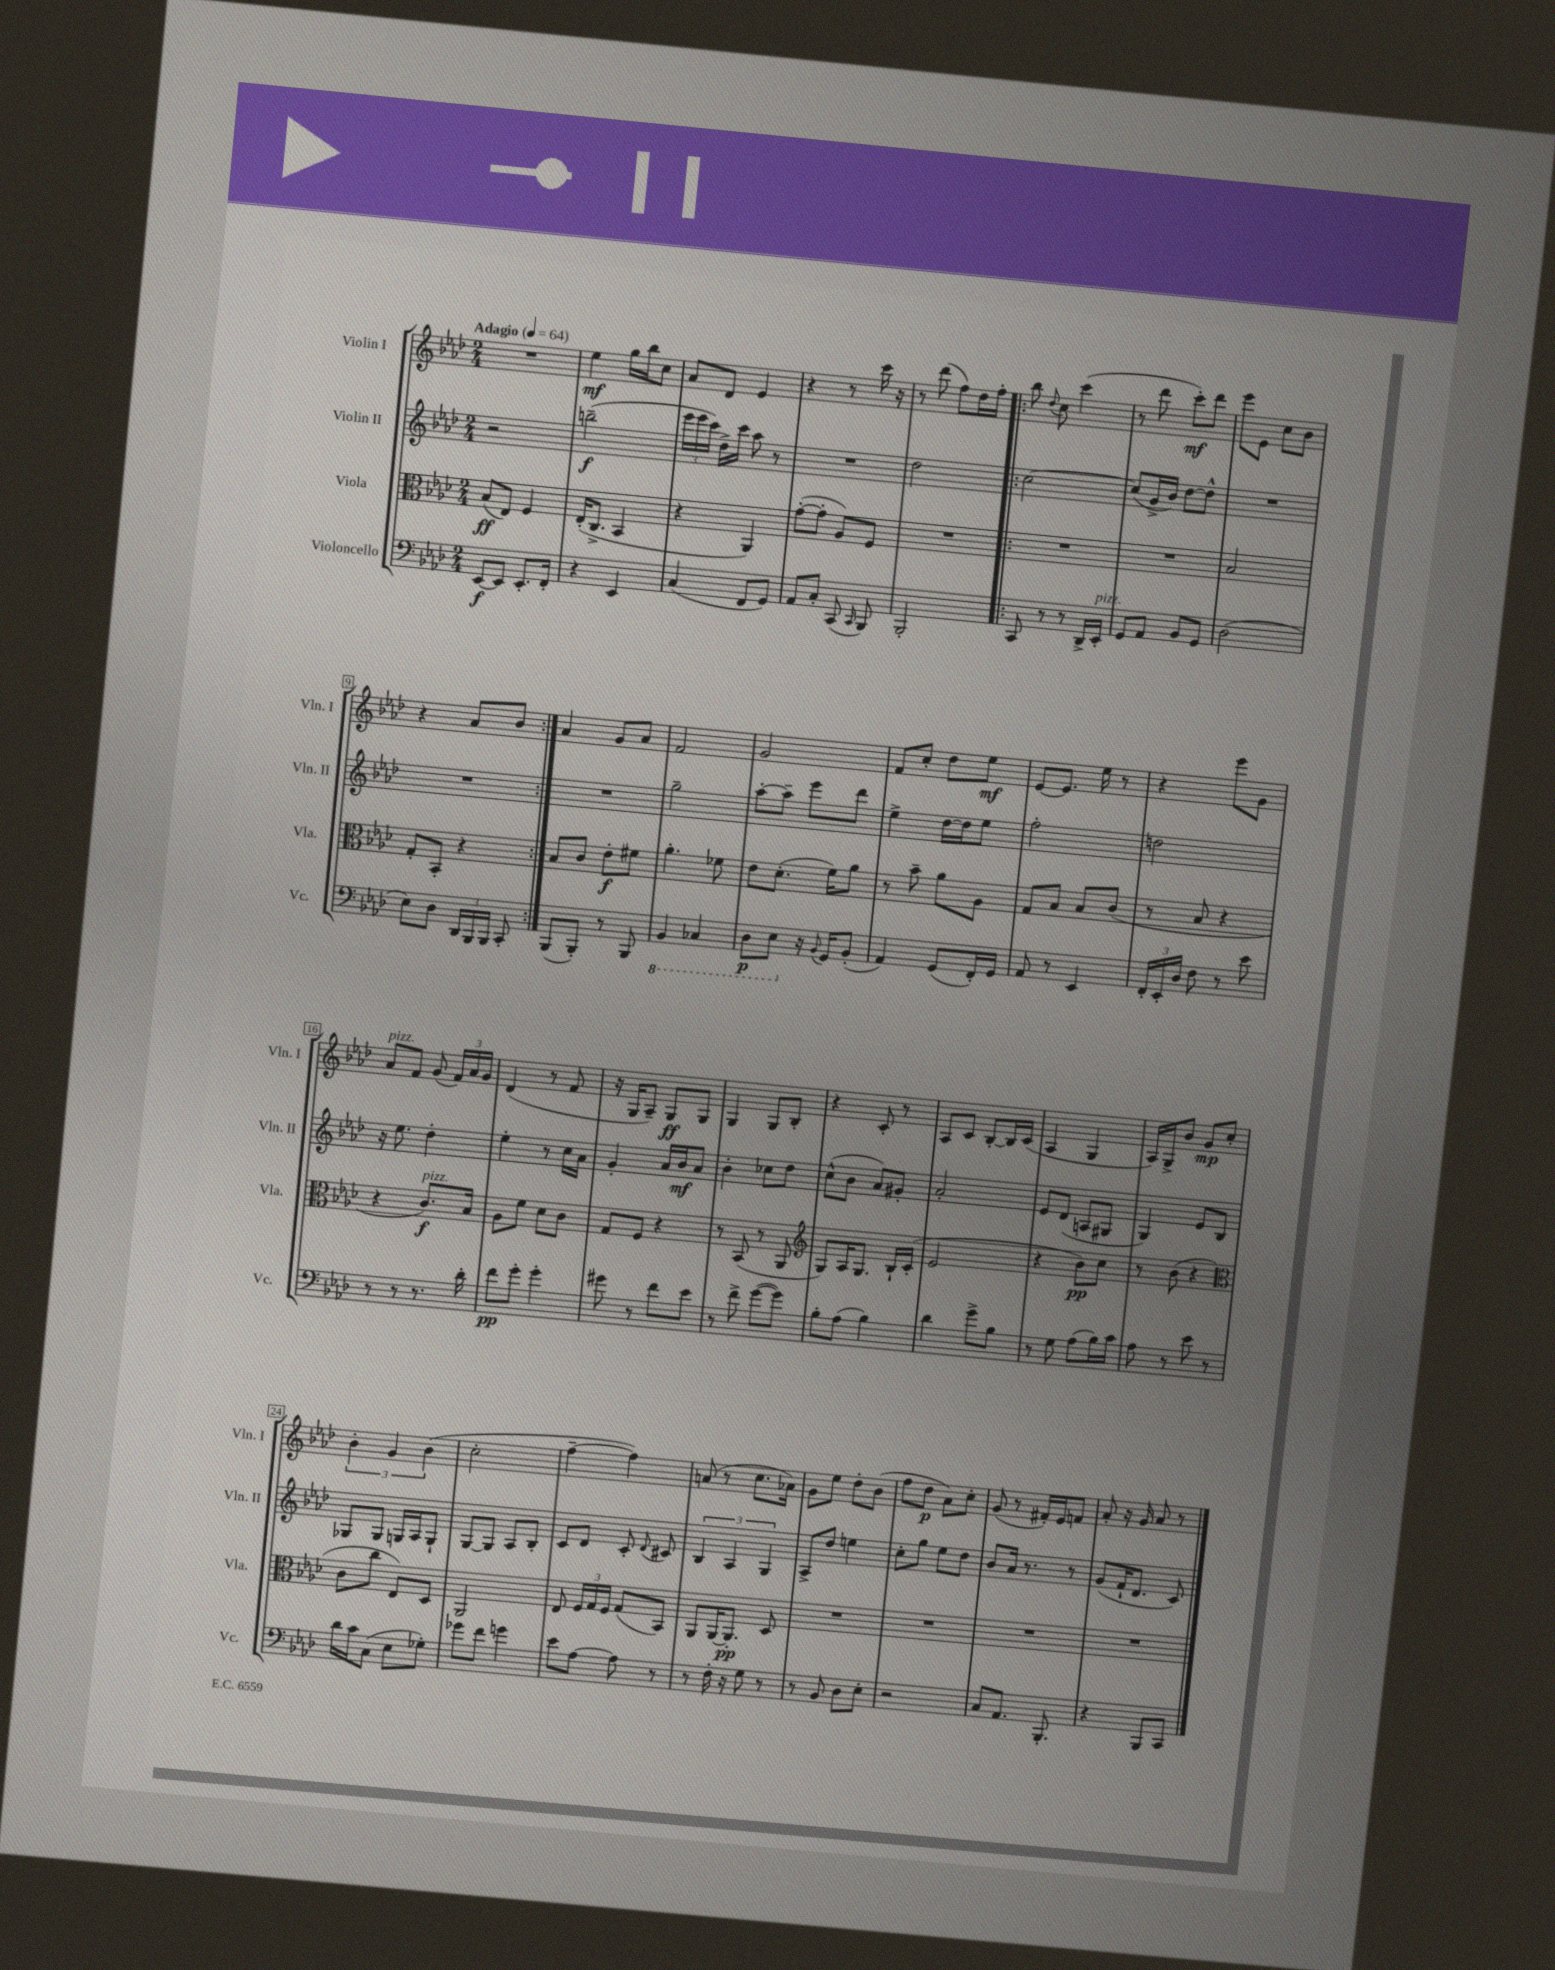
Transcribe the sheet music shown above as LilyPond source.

<<
\new StaffGroup <<
\new Staff = "s0" \with { instrumentName = "Violin I" shortInstrumentName = "Vln. I" } {
    \clef treble \key aes \major \numericTimeSignature \time 2/4 \tempo "Adagio" 4 = 64
    \autoBeamOff R2 |
    ees''4\mf g''16[ bes''16 c''8] |
    aes'8[ des'8] ees'4 |
    r4 r8 c'''16 r16 |
    r8 des'''8( f''8[) des''16 f''16]-. |
    \repeat volta 2 { bes''8 \appoggiatura { des''8 } c''8 c'''4( |
    r8 des'''8 c'''8[-.\mf) des'''8] |
    ees'''8[ ees'8] c''8[ bes'8] |
    r4 aes'8[ bes'8] | }
    aes'4 g'8[ aes'8] |
    f'2 |
    g'2 |
    f'8[ c''8]-. des''8[ ees''8]\mf |
    ees'8[~ ees'8.] ees''16 r8 |
    r4 ees'''8[ g'8] |
    aes'8[^\markup { \italic "pizz." } f'8] g'8( \tuplet 3/2 { f'16[) aes'16 g'16] } |
    des'4( r8 f'8 |
    r16 g16[ aes8]--) g8[\ff g8] |
    g4 g8[ bes8]-. |
    r4 c'8-. r8 |
    aes8[ c'8] bes8[~-. bes16 c'16]( |
    aes4 g4 |
    aes16[) g16-> bes'8] g'8[\mp c''8]-. |
    \tuplet 3/2 { bes'4-. g'4 bes'4( } |
    c''2-. |
    f''4~-- f''4) |
    a'8( r8 c''8.[ aes'16]) |
    g'8[ ees''8] des''8[-. bes'8]( |
    f''8[ des''8]\p aes'8[) c''8]-. |
    g'8( r8 fis'16[-.) ees'16 f'8] |
    aes'8-. r16 g'16 aes'8 r8 \bar "|." |
}
\new Staff = "s1" \with { instrumentName = "Violin II" shortInstrumentName = "Vln. II" } {
    \clef treble \key aes \major \numericTimeSignature \time 2/4
    \autoBeamOff r2 |
    b''2--\f( |
    \tuplet 3/2 { ees'''16[ ees'''16 c'''16]) } des''16[-> c'''16] aes''8 r8 |
    R2 |
    des''2 |
    \repeat volta 2 { c''2~ |
    c''8[( g'16-> bes'16]) des''8[~ des''8]-^ |
    R2 |
    R2 | }
    R2 |
    g''2-- |
    aes''8[~-. aes''8]-- ees'''8[ des'''8] |
    ees''4-> des''16[~ des''16 ees''8] |
    f''2-. |
    d''2 |
    r16 ees''8. des''4-. |
    ees''4-. r8 c''16[ aes'16] |
    g'4-. aes'16[ bes'16\mf aes'8] |
    bes'4-. ces''8[ des''8] |
    c''8[-^( bes'8] aes'8[) gis'8]-. |
    aes'2-. |
    ees'8[ des'8]( a8[ gis8] |
    g4) ees'8[ bes8] |
    ges8[ ges8] g16[ aes16 g8]-! |
    g8[~ g8] aes8[ bes8]-. |
    c'8[ des'8] c'8-. \appoggiatura { des'8 } cis'8 |
    \tuplet 3/2 { bes4 aes4 g4 } |
    aes8[-> des''8] e''4 |
    c''8[-. g''8] ees''8[ des''8] |
    bes'8[ aes'16] r8. r8 |
    g'8[( f'16-! des'8.] c'8) \bar "|." |
}
\new Staff = "s2" \with { instrumentName = "Viola" shortInstrumentName = "Vla." } {
    \clef alto \key aes \major \numericTimeSignature \time 2/4
    \autoBeamOff bes8[\ff( ees8]) f4 |
    ees16[-.( c8.]-> bes,4 |
    r4 aes,4) |
    g'8[~-.( g'8]-. aes8[) f8] |
    R2 |
    \repeat volta 2 { R2 |
    R2 |
    bes2 |
    g8[-. bes,8]-. r4 | }
    bes8[ c'8] ees'8[-.\f fis'8] |
    aes'4.-. fes'8 |
    ees'8[ des'8.]-.( f'16[) aes'8] |
    r8 bes'8-- aes'8[ aes8] |
    g8[ bes8] bes8[ c'8]( |
    r8 bes8 r4 |
    r4 c'8.[\f^\markup { \italic "pizz." }) bes16] |
    aes8[ f'8] des'8[ c'8] |
    g8[ f8] r4 |
    r8 bes,8( r8 aes,8 |
    \clef treble g8[) aes16 g8.] bes16[-! c'16]-.( |
    ees'2 |
    r4 bes'8[\pp) c''8] |
    r8 bes'8( r4 |
    \clef alto c'8[ c''8] ees8[) des8] |
    aes,2 |
    ees8 \tuplet 3/2 { f16[ g16 f16] } g8[( bes,8]) |
    aes,8[ aes,16~ aes,8.]-.\pp des8 |
    R2 |
    R2 |
    R2 |
    R2 \bar "|." |
}
\new Staff = "s3" \with { instrumentName = "Violoncello" shortInstrumentName = "Vc." } {
    \clef bass \key aes \major \numericTimeSignature \time 2/4
    \autoBeamOff ees,8[~\f ees,8] ees,8.[-. f,16]-. |
    r4 ees,4 |
    c4( f,8[ g,8]) |
    aes,8[ c8]-. c,8( \grace { c,16 } bes,,8) |
    bes,,2-. |
    \repeat volta 2 { c,8 r8 r8 des,16[-> ees,16]-.^\markup { \italic "pizz." } |
    g,8[ aes,8] bes,8[ g,8] |
    des2( |
    ees8[) des8] \tuplet 3/2 { des,16[ bes,,16 bes,,16] } c,8-. | }
    bes,,8[( bes,,8]-.) r8 bes,,8 |
    \ottava #-1 bes,,4 ces,4 |
    des,8[\p ees,8] \ottava #0 r16 \appoggiatura { bes,8 } g,16[ bes,8]-.( |
    aes,4) g,8[( f,16-.) g,16] |
    aes,8 r8 ees,4 |
    \tuplet 3/2 { f,16[-. ees,16-. des16] } f8 r8 ees'8 |
    r8 r8 r8. des'16-. |
    f'8[\pp g'8]-. g'4-. |
    gis'8 r8 f'8[ ees'8] |
    r8 f'8-> g'8[~( g'8]) |
    bes8[-. aes8]( bes4) |
    des'4 g'8[-> bes8] |
    r8 g8 aes8[( bes16) c'16] |
    aes8 r8 ees'8 r8 |
    des'16[ c'16 c8]( ees8[ ges8]-.) |
    ges'8[ f'8] g'4 |
    ees'8[ aes8]~ aes8 r8 |
    r8 f16-. r16 g8 r8 |
    r8 bes,8 des8[ ees8]-. |
    r2 |
    c8[ aes,8.] bes,,8.-. |
    r4 bes,,8[ c,8] \bar "|." |
}
>>
>>
\layout { \context { \Score \override BarNumber.stencil = #(make-stencil-boxer 0.1 0.3 ly:text-interface::print) } }
